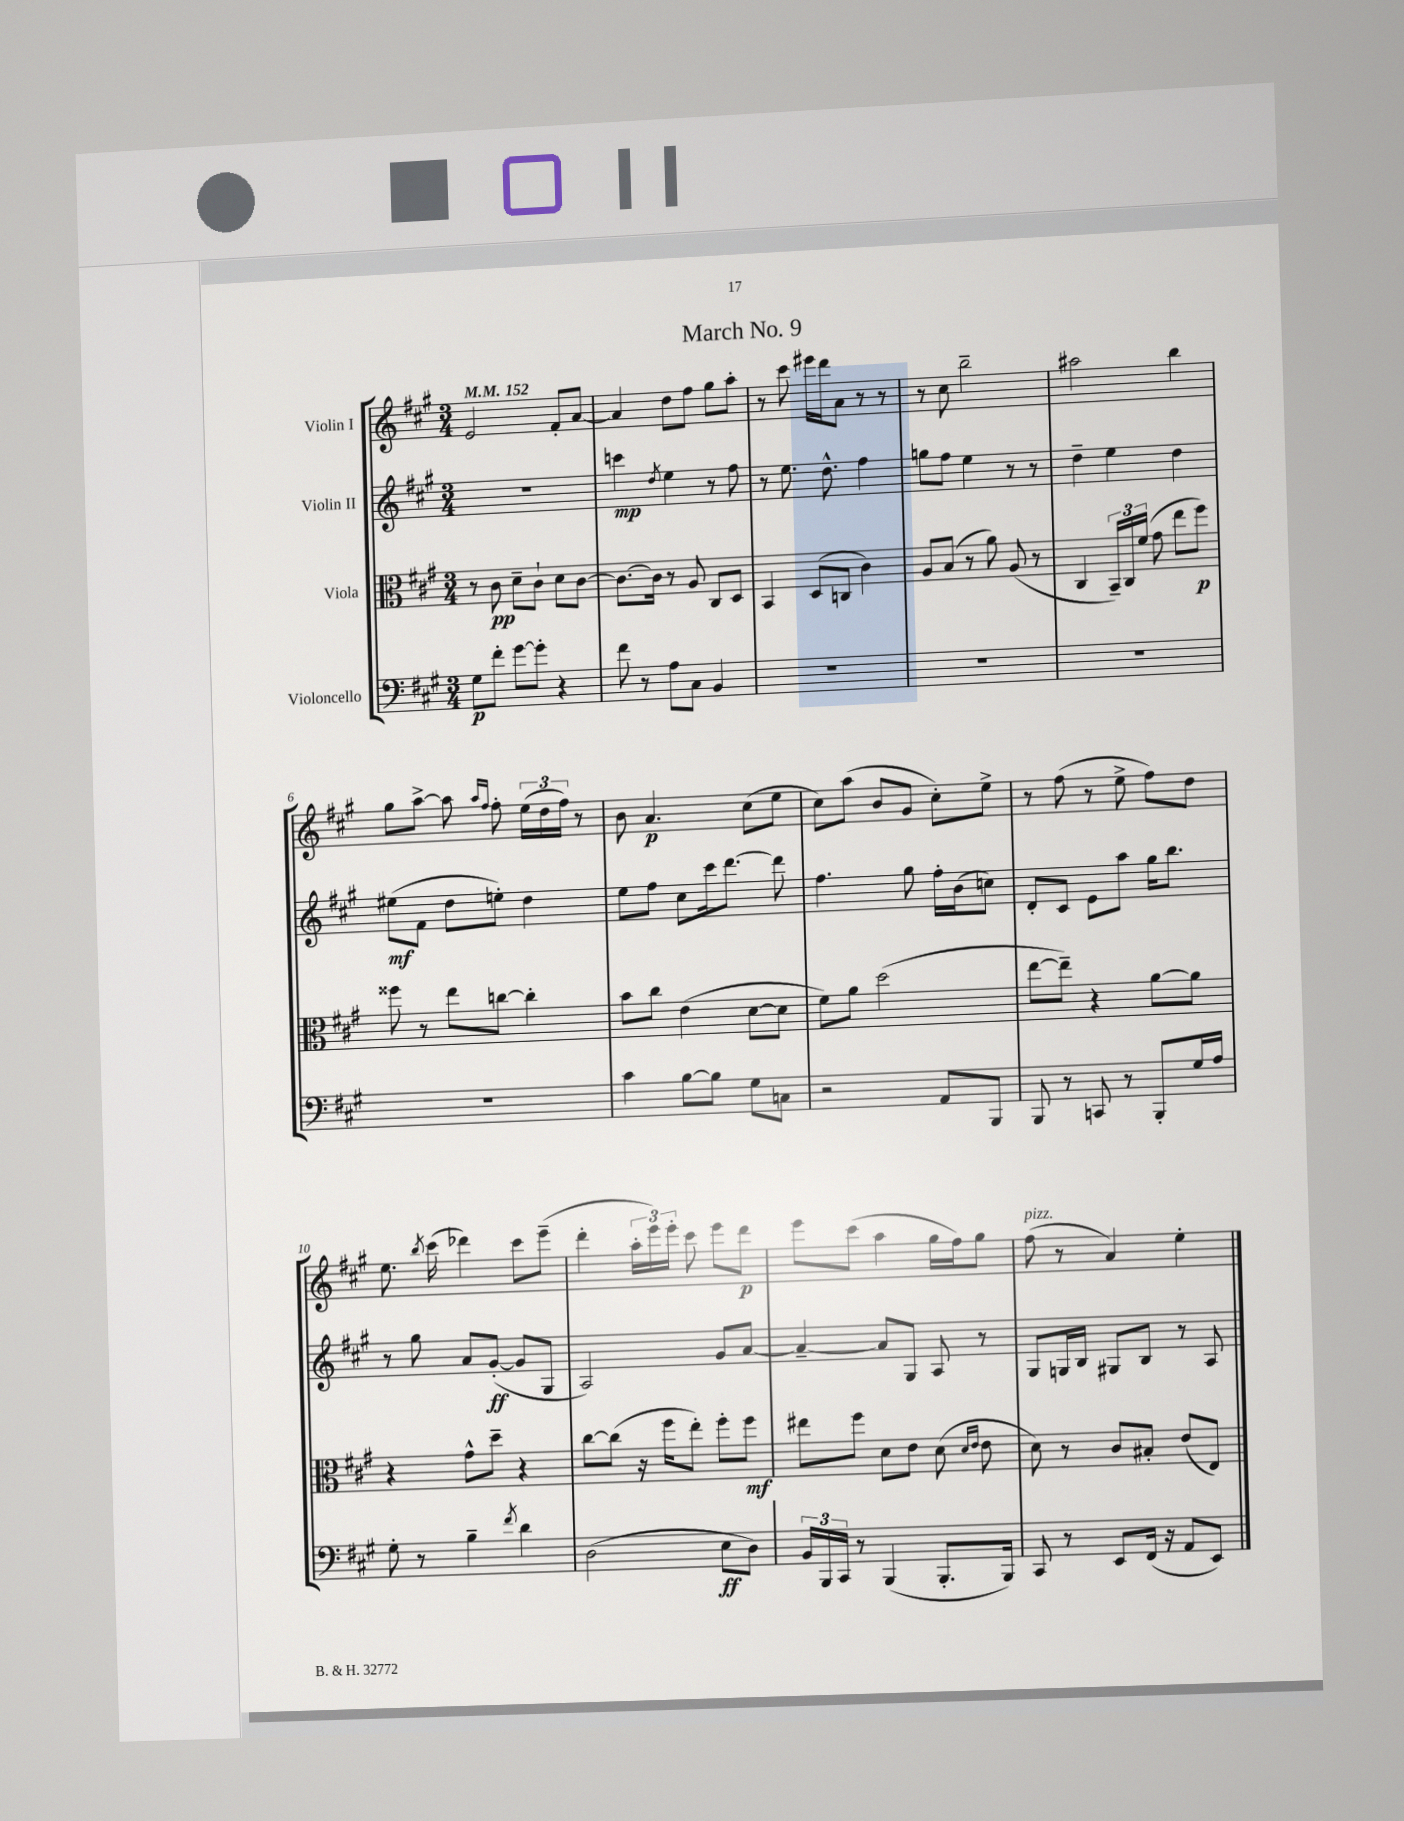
\header { title = "March No. 9" }
<<
\new StaffGroup <<
\new Staff = "s0" \with { instrumentName = "Violin I" } {
    \clef treble \key a \major \numericTimeSignature \time 3/4 \tempo 4 = 152
    \autoBeamOff e'2 fis'8[-. a'8]~ |
    a'4 d''8[ fis''8] gis''8[ a''8]-. |
    r8 cis'''8 eis'''16[ d'''16 a'8] r8 r8 |
    r8 cis''8 b''2-- |
    ais''2 b''4 |
    gis''8[ a''8]~-> a''8 \grace { a''16[ fis''16] } fis''8-. \tuplet 3/2 { e''16[( d''16 fis''16]) } r8 |
    b'8 a'4.\p cis''8[( e''8] |
    cis''8[) a''8]( b'8[ gis'8] cis''8[-.) e''8]-> |
    r8 fis''8( r8 e''8-> fis''8[) d''8] |
    e''8. \acciaccatura { b''8 } cis'''16( des'''4) cis'''8[ e'''8]--( |
    d'''4-. \tuplet 3/2 { a''16[-. e'''16) e'''16]-. } cis'''8 e'''8[ d'''8]\p |
    e'''8[ cis'''8]( a''4 gis''16[ fis''16) gis''8] |
    fis''8^\markup { \italic "pizz." }( r8 a'4) e''4-. \bar "|." |
}
\new Staff = "s1" \with { instrumentName = "Violin II" } {
    \clef treble \key a \major \numericTimeSignature \time 3/4
    \autoBeamOff R2. |
    c'''4\mp \acciaccatura { d''8 } e''4 r8 fis''8 |
    r8 e''8. d''8.-^ fis''4 |
    g''8[ fis''8] e''4 r8 r8 |
    d''4-- e''4 d''4 |
    eis''8[\mf( fis'8] d''8[ e''8]-.) d''4 |
    e''8[ fis''8] cis''8[ cis'''16 d'''8.]~ d'''8 |
    fis''4. gis''8 fis''16[-. b'16( c''8]) |
    d'8[-. cis'8] e'8[ a''8] gis''16[ b''8.] |
    r8 gis''8 a'8[ gis'8]~-.\ff( gis'8[ gis8] |
    a2) gis'8[ a'8]~ |
    a'4~-- a'8[ gis8] a8 r8 |
    gis8[ g16 b16] gis8[ b8] r8 a8 \bar "|." |
}
\new Staff = "s2" \with { instrumentName = "Viola" } {
    \clef alto \key a \major \numericTimeSignature \time 3/4
    \autoBeamOff r8 cis'8\pp d'8[-- cis'8]-! d'8[ cis'8]~ |
    cis'8.[~ cis'16] r8 a8 cis8[ d8] |
    b,4 d8[( c8] cis'4) |
    a8[ b8]( r8 a'8) a8( r8 |
    cis4 \tuplet 3/2 { b,16[--) cis16 fis'16]( } gis'8 e''8[ fis''8]\p) |
    fisis''8 r8 e''8[ c''8]~ c''4-. |
    b'8[ cis''8] e'4( d'8[~ d'8] |
    fis'8[) a'8] d''2( |
    e''8[~ e''8]--) r4 a'8[~ a'8] |
    r4 gis'8[-^ d''8]-- r4 |
    cis''8[~ cis''8]( r16 fis''16[ e''8]-.) fis''8[-. fis''8]\mf |
    eis''8[ fis''8] d'8[ e'8] d'8( \grace { d'16[ e'16] } e'8 |
    d'8) r8 cis'8[ bis8]-. e'8[( e8]) \bar "|." |
}
\new Staff = "s3" \with { instrumentName = "Violoncello" } {
    \clef bass \key a \major \numericTimeSignature \time 3/4
    \autoBeamOff gis8[\p fis'8]-. gis'8[~ gis'8]-. r4 |
    fis'8 r8 a8[ cis8] b,4 |
    R2. |
    R2. |
    R2. |
    R2. |
    cis'4 b8[~ b8] gis8[ c8] |
    r2 a,8[ b,,8] |
    b,,8 r8 c,8 r8 b,,8[-. gis16 a16] |
    gis8-. r8 b4-- \acciaccatura { fis'8 } d'4 |
    d2( e8[\ff d8]) |
    \tuplet 3/2 { b,16[ b,,16 cis,16] } r8 b,,4( b,,8.[-. b,,16]) |
    cis,8 r8 e,8[ fis,16]( r16 a,8[ e,8]) \bar "|." |
}
>>
>>
